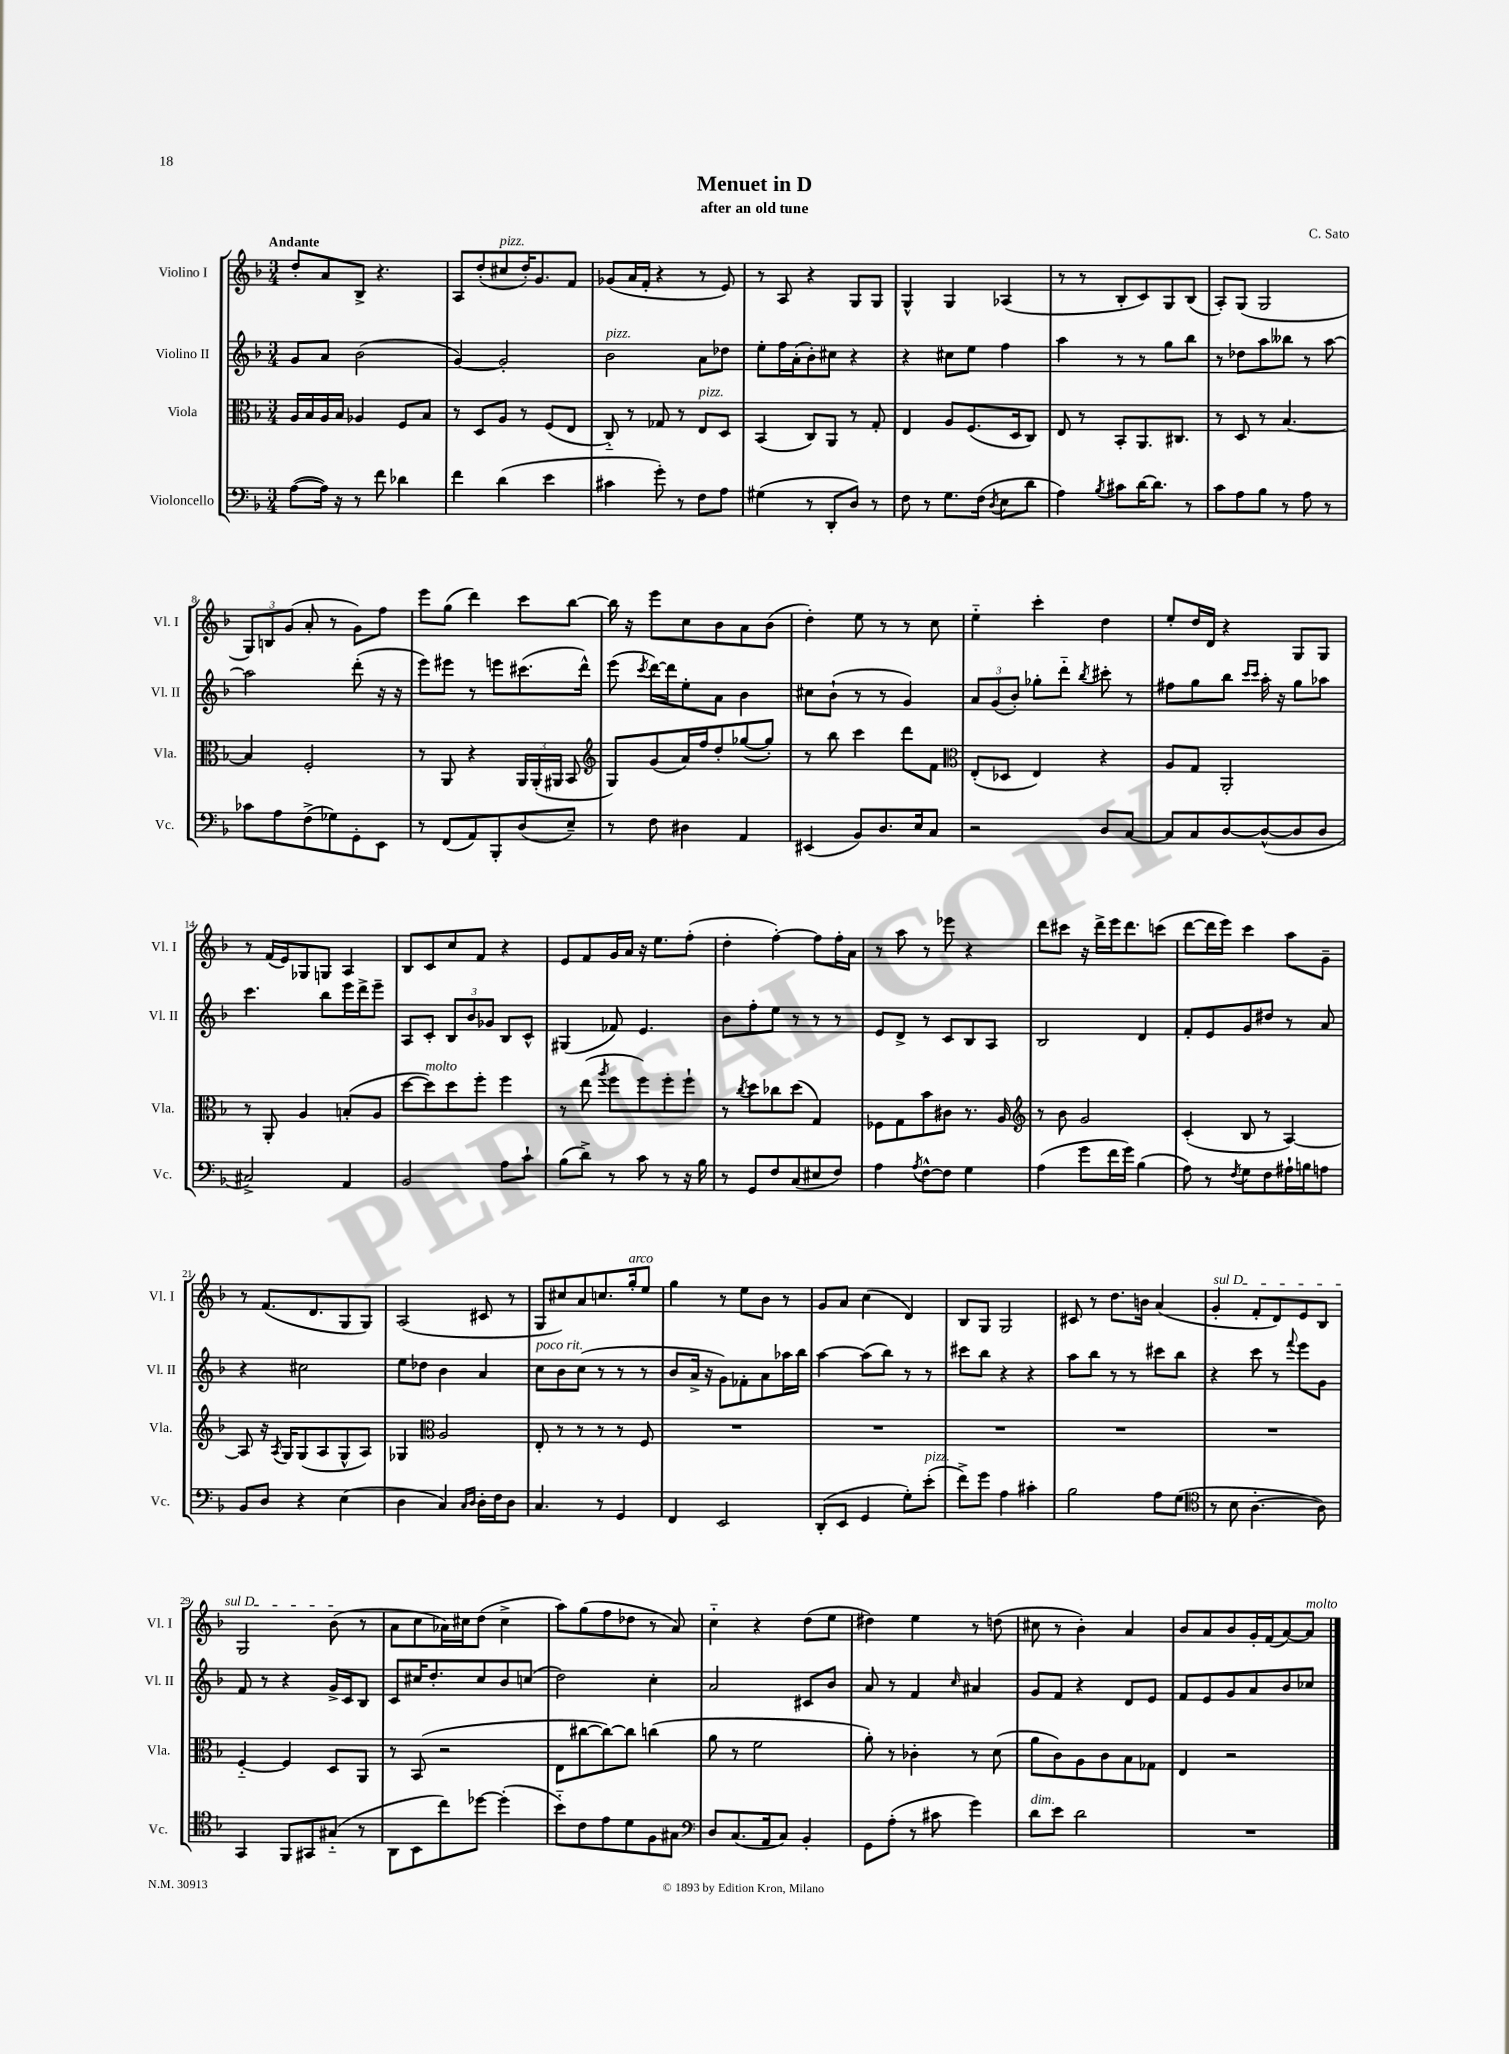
\header { title = "Menuet in D" composer = "C. Sato" subtitle = "after an old tune" }
<<
\new StaffGroup <<
\new Staff = "s0" \with { instrumentName = "Violino I" shortInstrumentName = "Vl. I" } {
    \clef treble \key f \major \numericTimeSignature \time 3/4 \tempo "Andante"
    \autoBeamOff d''8[-. a'8 bes8]-> r4. |
    a8[ d''8-.( cis''8^\markup { \italic "pizz." } d''16-.) g'8. f'8] |
    ges'8[( a'16 f'16]-. r4 r8 e'8) |
    r8 a8 r4 g8[ g8] |
    g4-^ g4 aes4( |
    r8 r8 bes8[-. c'8) g8 bes8]( |
    a8[-.) g8]( g2 |
    \tuplet 3/2 { g8[) b8 g'8]( } a'8-. r8 g'8[) f''8] |
    e'''8[ g''8]( d'''4) c'''8[ bes''8]~ |
    bes''16 r16 e'''8[ c''8 bes'8 a'8 bes'8]( |
    d''4-.) e''8 r8 r8 c''8 |
    e''4-_ c'''4-. d''4 |
    e''8[-. d''16 d'16] r4 g8[ g8] |
    r8 f'16[( e'16) ges8 g8] a4 |
    bes8[ c'8 c''8 f'8] r4 |
    e'8[ f'8 g'16 a'16] r16 e''8.[ f''8]-.( |
    d''4-. f''4~-.) f''8[ f''16-. a'16] |
    r8 a''8 r8 ees'''8 r4 |
    d'''8[ cis'''8] r16 d'''16[-> e'''16 d'''8. c'''8]( |
    d'''8[~ d'''16 e'''16]) c'''4 a''8[ g'8]-- |
    r8 f'8.[( d'8. g8 g8]) |
    a2( cis'8 r8 |
    g8[ cis''8) a'8 c''8. g''16-.^\markup { \italic "arco" } e''8] |
    g''4 r8 e''8[ bes'8] r8 |
    g'8[ a'8] c''4( d'4) |
    bes8[ g8] g2 |
    cis'8 r8 d''8.[ b'16] a'4( |
    \once \override TextSpanner.bound-details.left.text = \markup { \italic "sul D" } g'4-.\startTextSpan f'8[-. d'8) e'8 bes8] |
    g2 bes'8\stopTextSpan( r8 |
    a'8[ c''8 aes'16) cis''16 d''8]( cis''4-> |
    a''8[) g''8( f''8 des''8] r8 a'8) |
    c''4-_ r4 d''8[( e''8] |
    dis''4) e''4 r8 d''8( |
    cis''8 r8 bes'4-.) a'4 |
    bes'8[ a'8 bes'8 g'16-. f'16( a'8~) a'8]^\markup { \italic "molto" } \bar "|." |
}
\new Staff = "s1" \with { instrumentName = "Violino II" shortInstrumentName = "Vl. II" } {
    \clef treble \key f \major \numericTimeSignature \time 3/4
    \autoBeamOff g'8[ a'8] bes'2( |
    g'4~) g'2-. |
    bes'2^\markup { \italic "pizz." } a'8[ des''8] |
    e''8[-. f''16 a'16-.( bes'8-.) cis''8] r4 |
    r4 cis''8[ e''8] f''4 |
    a''4 r8 r8 g''8[ bes''8] |
    r8 des''8[ a''8 beses''8] r8 a''8~ |
    a''2 d'''8-.( r16 r16 |
    e'''8[) eis'''8] r8 e'''8[ cis'''8.( d'''16]-^) |
    e'''8( \acciaccatura { c'''8 } d'''16[~) d'''16 e''8-. a'8] bes'4 |
    cis''8[ bes'8]-!( r8 r8 g'4) |
    \tuplet 3/2 { a'8[ g'8( bes'8]-.) } ges''8[-. d'''8]-_ \acciaccatura { bes''8 } cis'''8-. r8 |
    fis''8[ g''8 bes''8] \grace { c'''16[ c'''16] } a''16-. r16 g''8[ aes''8] |
    c'''4. bes''8[ e'''16 d'''16-> e'''8]-- |
    a8[ c'8]-. \tuplet 3/2 { bes8[ bes'8 ges'8] } bes8[ c'8]-^ |
    gis4( fes'8) e'4. |
    bes'8[ f''8-. e''8] r8 r8 r8 |
    e'8[ d'8]-> r8 c'8[ bes8 a8] |
    bes2 d'4 |
    f'8[-. e'8 g'8 dis''8] r8 a'8 |
    r4 cis''2 |
    e''8[ des''8] bes'4 a'4 |
    c''8[^\markup { \italic "poco rit." } bes'8 c''8]( r8 r8 r8 |
    bes'8[ a'16]-> r16 g'8[) fes'8-. a'8 aes''16 bes''16] |
    a''4~ a''8[( bes''8]) r8 r8 |
    cis'''8[ bes''8] r4 r4 |
    a''8[ bes''8] r8 r8 cis'''8[ bes''8] |
    r4 c'''8 r8 \appoggiatura { f'''8 } e'''8[ g'8] |
    f'8 r8 r4 g'16[-> c'16 bes8] |
    c'8[ cis''16 d''8.-. cis''8 bes'8 c''8]( |
    d''2) c''4-. |
    a'2 cis'8[ bes'8] |
    a'8 r8 f'4 \grace { c''16 } ais'4 |
    g'8[ f'8] r4 d'8[ e'8] |
    f'8[ e'8 g'8 a'8 bes'8 ces''8] \bar "|." |
}
\new Staff = "s2" \with { instrumentName = "Viola" shortInstrumentName = "Vla." } {
    \clef alto \key f \major \numericTimeSignature \time 3/4
    \autoBeamOff a16[ bes16 a16 bes16] aes4 f8[ bes8] |
    r8 d8[ a8] r8 f8[( e8] |
    c8-_) r8 ges8 r8 e8[^\markup { \italic "pizz." } d8] |
    bes,4( c8[) a,8] r8 g8-. |
    e4 a8[ f8.( d16 c8]) |
    e8 r8 bes,8[-. a,8. cis8.] |
    r8 d8 r8 bes4.~ |
    bes4 f2-. |
    r8 a,8 r4 \tuplet 3/2 { a,16[ a,16-.( ais,16] } bes,8 |
    \clef treble g8[) g'8( a'16) f''16 d''8-. ges''8~( ges''8]-.) |
    r8 bes''8 c'''4 d'''8[ f'8] |
    \clef alto e8[-.( des8] e4) r4 |
    a8[ g8] a,2-. |
    r8 a,8-. a4 b8[-.( a8] |
    d''8[~ d''8^\markup { \italic "molto" }) d''8 f''8]-. f''4 |
    r8 e''8( \acciaccatura { a''8 } f''8[ f''8) f''8-. f''8]-! |
    r8 \acciaccatura { c''8 } d''8[ ces''8 d''8]( g4) |
    fes8[ g8 bes'8 cis'8] r8. a16 |
    \clef treble r8 bes'8 g'2 |
    c'4-.( bes8 r8 a4~) |
    a8 r16 \acciaccatura { a8 } g16[ g8( a8 g8-^ a8]) |
    ges4 \clef alto a2 |
    e8-. r8 r8 r8 r8 f8 |
    R2. |
    R2. |
    R2. |
    R2. |
    R2. |
    f4~-_ f4 d8[ a,8] |
    r8 bes,8( r2 |
    e8[ cis''8~ cis''8~) cis''8] c''4( |
    a'8 r8 f'2 |
    a'8-.) r8 ces'4-. r8 d'8( |
    a'8[ c'8) a8 c'8 bes8 ges8] |
    e4 r2 \bar "|." |
}
\new Staff = "s3" \with { instrumentName = "Violoncello" shortInstrumentName = "Vc." } {
    \clef bass \key f \major \numericTimeSignature \time 3/4
    \autoBeamOff a8[~( a16]) r16 r8 f'8 des'4 |
    f'4 d'4( e'4 |
    cis'4 g'8-.) r8 f8[ a8] |
    gis4( r8 d,8[-. d8]) r8 |
    f8 r8 g8.[ f16]( \acciaccatura { d8 } e8[ d'8] |
    a4) \acciaccatura { bes8 } cis'8[ d'16~ d'8.] r8 |
    c'8[ a8 bes8] r8 a8 r8 |
    ces'8[ a8 f8->( ges8) g,8-. e,8] |
    r8 f,8[( a,8) bes,,8-. d8( e8]--) |
    r8 f8 dis4 a,4 |
    eis,4( bes,8[) d8. e16 c8] |
    r2 d8[ c8]~ |
    c8[ c8 d8~ d8~-^( d8 d8] |
    cis2->) a,4 |
    bes,2 a8[ c'8]-! |
    bes8[( d'8]->) r8 c'8 r8 r16 bes16 |
    r8 g,8[ f8 c8( eis8 f8]) |
    a4 \acciaccatura { a8 } f8[~-^ f8] g4 |
    a4( g'8[ f'16 g'16]) bes4( |
    a8) r8 \acciaccatura { f8 } g8[ f8 ais16-! b16 a8] |
    bes,8[ d8] r4 e4( |
    d4 c4) \grace { c16[ d16] } d16[-. f16 d8] |
    c4. r8 g,4 |
    f,4 e,2 |
    d,8[-.( e,8] g,4 g8[-.) e'8]-.^\markup { \italic "pizz." }( |
    f'8[->) g'8] a4 cis'4-. |
    bes2 a8[ g8]( |
    \clef tenor r8 bes8 a4.~-. a8) |
    g,4 f,8[ gis,8 gis8]-_( r8 |
    a,8[ bes,8 c''8) des''8]~ des''4-.( |
    bes'8[-_) c'8 e'8 d'8 f8 gis8] |
    \clef bass d8[ c8.( a,16 c8]) bes,4-. |
    g,8[ a8]-.( r8 cis'8 g'4) |
    d'8[^\markup { \italic "dim." } e'8] d'2 |
    R2. \bar "|." |
}
>>
>>
